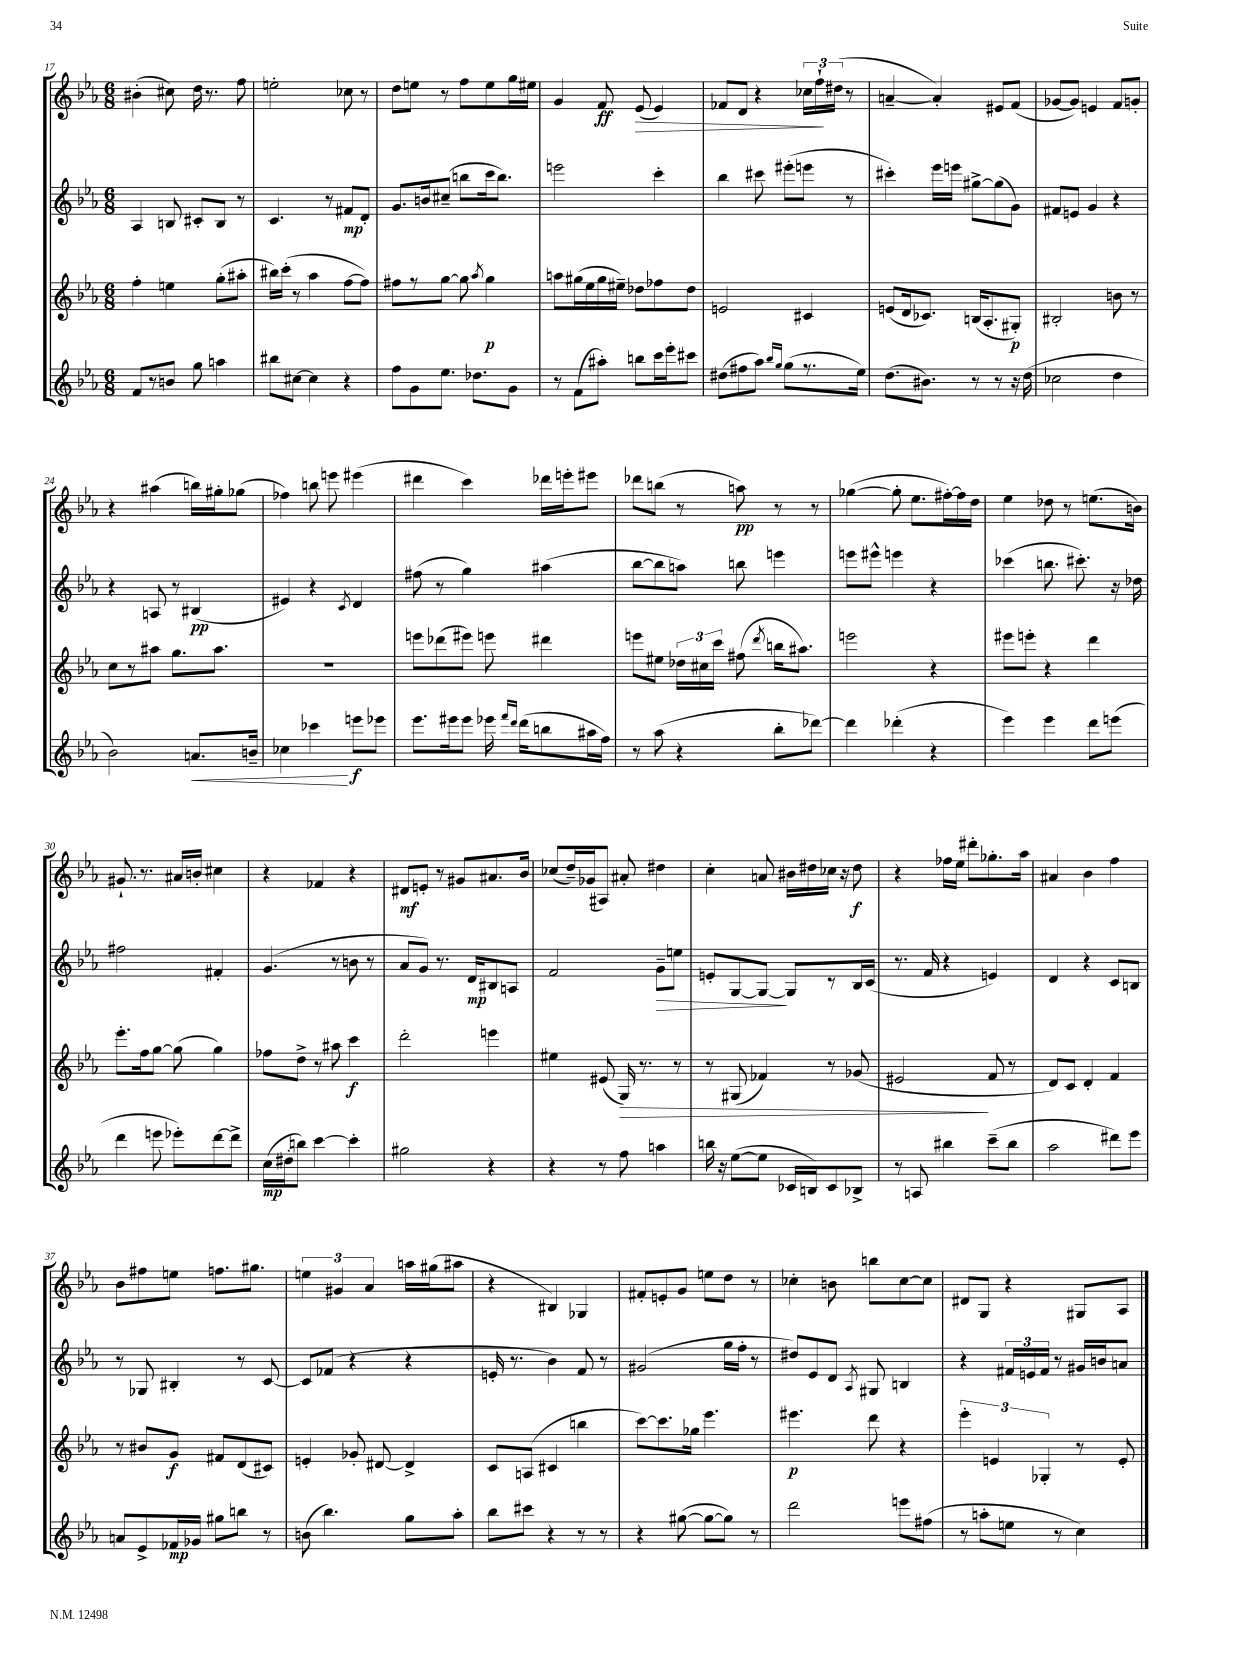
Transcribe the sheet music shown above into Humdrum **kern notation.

**kern	**kern	**kern	**kern
*staff4	*staff3	*staff2	*staff1
*clefG2	*clefG2	*clefG2	*clefG2
*k[b-e-a-]	*k[b-e-a-]	*k[b-e-a-]	*k[b-e-a-]
*M6/8	*M6/8	*M6/8	*M6/8
8f	4ff'	4A-	(4b#'
8r	.	.	.
8b	4ee	8B	8cc#)
8gg	.	8c#'	16dd
.	.	.	8.r
4aa	(8gg'	8B	.
.	8aa#'	8r	8ff
=	=	=	=
8bb#	16bb#)	4.c	2ee'
.	(16ccc'	.	.
[8cc#	8r	.	.
4cc#]	4aa-	.	.
.	.	8r	.
4r	[8ff	8f#	8cc-
.	8ff])	8d'	8r
=	=	=	=
8ff	8ff#	8.g	8dd
8g	8r	.	8ee
.	.	16b	.
8.ee-	[8gg	(8cc#~	8r
.	8gg]	8bb	8ff
8.dd-	.	.	.
.	8qaa-	.	.
.	4gg	16ccc	8ee
.	.	8.bb)	.
8g	.	.	16gg
.	.	.	16ee#
=	=	=	=
8r	8aa	2eee	4g
(8f	(16gg#	.	.
.	16ee-	.	.
8aa#')	16gg#	.	8f
.	16ee#~)	.	.
8bb	8dd-	.	(8e-
16ccc	8ff-	4ccc'	4e-)
16eee-'	.	.	.
8ccc#	8dd-	.	.
=	=	=	=
(8dd#	2e	4bb-	8f-
8ff#	.	.	8d
8aa-)	.	8ccc#	4r
16qqbb-	.	.	.
16qqgg	.	.	.
(8gg	.	(8eee#'	.
8.r	4c#	8eee	24cc-
.	.	.	24ff`
.	.	.	(24dd#
.	.	8r	8r
16ee-)	.	.	.
=	=	=	=
(8.dd	(8e	4ccc#')	[4a~
.	16d	.	.
8.b#)	8.c-)	.	.
.	.	16eee-	4a'])
.	.	16eee	.
8r	(16B	[8gg#^	.
.	8.A-'	.	.
8r	.	(8gg#]	8e#
16r	8G#')	8g)	(8f
(16dd	.	.	.
=	=	=	=
2cc-	2B#'	8f#	[8g-
.	.	8e	8g-])
.	.	4g	4e
4dd	8b	4r	8f
.	8r	.	8g'
=	=	=	=
2b-)	8cc	4r	4r
.	8r	.	.
.	8aa#	8A	(4aa#
.	8.gg	8r	.
8.a	.	(4B#	16bb)
.	8.aa#	.	16gg#'
.	.	.	(8gg-
16b~	.	.	.
=	=	=	=
4cc-	2.r	4e#)	4ff-)
4ccc-	.	4r	8bb
.	.	.	8eee
.	.	8qc	.
8eee	.	4d	(4eee#
8eee-	.	.	.
=	=	=	=
8.eee-	8eee	(8ff#	4ddd#
.	(8ddd-	8r	.
16eee#	.	.	.
8eee#	8eee#)	4gg)	4ccc)
16eee-	8eee	.	.
16qqfff	.	.	.
16qqddd	.	.	.
(16ddd	.	.	.
8bb	4ddd#	(4aa#	16ddd-
.	.	.	16eee'
16aa#	.	.	8eee#
16ff)	.	.	.
=	=	=	=
8r	8eee	[8bb-	8ddd-
(8aa-	8ee#	8bb-]	(8bb
4r	24dd-	8aa)	8r
.	24cc#	.	.
.	24ccc	.	.
.	(8ff#	8bb	8aa)
.	8qddd	.	.
8bb-'	16bb	4eee	8r
.	8.aa#)	.	.
[8ddd-)	.	.	8r
=	=	=	=
4ddd-]	2eee	8eee	([4gg-
.	.	8eee#^^	.
(4ddd-'	.	4eee	8gg-']
.	.	.	8.ee-
4r	4r	4r	.
.	.	.	[16ff#')
.	.	.	16ff#]
.	.	.	16dd
=	=	=	=
4eee-)	8eee#	(4ccc-	4ee-
.	8eee'	.	.
4eee-	4r	8.bb	8dd-
.	.	.	8r
.	.	8.ccc#')	.
8ddd	4ddd	.	(8.ee
(8eee	.	16r	.
.	.	16dd-	16b)
=	=	=	=
4ddd	8.eee-'	2ff#	8.g#`
.	16ff	.	8.r
8eee	[8gg	.	.
8eee-')	(8gg]	.	16a#
.	.	.	16b'
[8ddd	4gg)	4f#'	4cc#
8ddd^]	.	.	.
=	=	=	=
(16cc	8ff-	(4.g	4r
16dd#'	.	.	.
8bb)	8dd^	.	.
[4ccc	8r	.	4f-
.	8aa#	8r	.
4ccc']	4ccc	8b	4r
.	.	8r	.
=	=	=	=
2gg#	2ddd'	8a-	8d#
.	.	8g)	8e'
.	.	8.r	8r
.	.	.	8g#
.	.	16d	.
4r	4eee	8B#	8.a#
.	.	8A	.
.	.	.	16b-
=	=	=	=
4r	4ee#	2f	(8cc-
.	.	.	16dd~)
.	.	.	(16g-
8r	(8e#	.	8A#)
8ff	16G)	.	8a#'
.	8.r	.	.
4aa	.	8g~	4dd#
.	8r	8ee	.
=	=	=	=
16bb	8r	8e'	4cc'
16r	.	.	.
([8ee-	(8G#	[8G	.
8ee-]	4f-)	8G_	8a
16c-	.	8G]	16b#
16B)	.	.	16dd#
8c-	8r	8r	16cc-
.	.	.	16r
8B-^	(8g-	16B-	8dd#
.	.	(16c	.
=	=	=	=
8r	2e#	8.r	4r
8A	.	.	.
.	.	16f	.
4bb#	.	4r	16ff-
.	.	.	16ee-
.	.	.	8ddd#'
(8ccc~	8f	4e)	8.gg-'
8bb#	8r	.	.
.	.	.	16aa-
=	=	=	=
2aa-	8d)	4d	4a#
.	8c	.	.
.	4d'	4r	4b-
8ddd#)	4f	8c	4ff
8eee-	.	8B	.
=	=	=	=
8a	8r	8r	8b-
8e-^	8b#	8G-	8ff#
16f-	8g	4B#'	8ee
16g-	.	.	.
8gg#	8f#	.	8.ff
8bb	(8d	8r	.
.	.	.	8.gg#
8r	8c#)	[8c	.
=	=	=	=
(8b	4e'	8c]	6ee
4.bb-)	.	(8f-	.
.	.	.	6g#
.	8g-'	4r	.
.	.	.	6a-
.	[8d#	.	.
8gg	4d#^]	4r	16aa
.	.	.	(16gg#
8aa-'	.	.	8aa#
=	=	=	=
8bb-	8c	16e'	4r
.	.	8.r	.
8ccc#	(8A	.	.
4r	4c#	4b-)	4B#)
8r	4bb	8f	4G-
8r	.	8r	.
=	=	=	=
4r	[8ccc)	(2g#	8f#'
.	8.ccc]	.	8e'
([8gg#	.	.	8g
.	16gg-	.	.
8gg#_	4.eee-	.	8ee
8gg#])	.	16gg	8dd
.	.	16ff'	.
8r	.	8r	8r
=	=	=	=
2ddd	4.eee#	8dd#)	4cc-'
.	.	8e-	.
.	.	8d	8b
.	.	8qA-	.
.	8ddd	8G#	8bb
8eee	4r	4B	[8cc-
(8ff#	.	.	8cc-]
=	=	=	=
8r	6eee-'	4r	8d#
8aa'	.	.	8G
.	6e	.	.
8ee	.	24f#	4r
.	.	24e	.
.	6G-'	24f#	.
8r	.	8r	.
4cc)	8r	16g#	8G#
.	.	16b	.
.	8e'	8a	8A-
==	==	==	==
*-	*-	*-	*-
